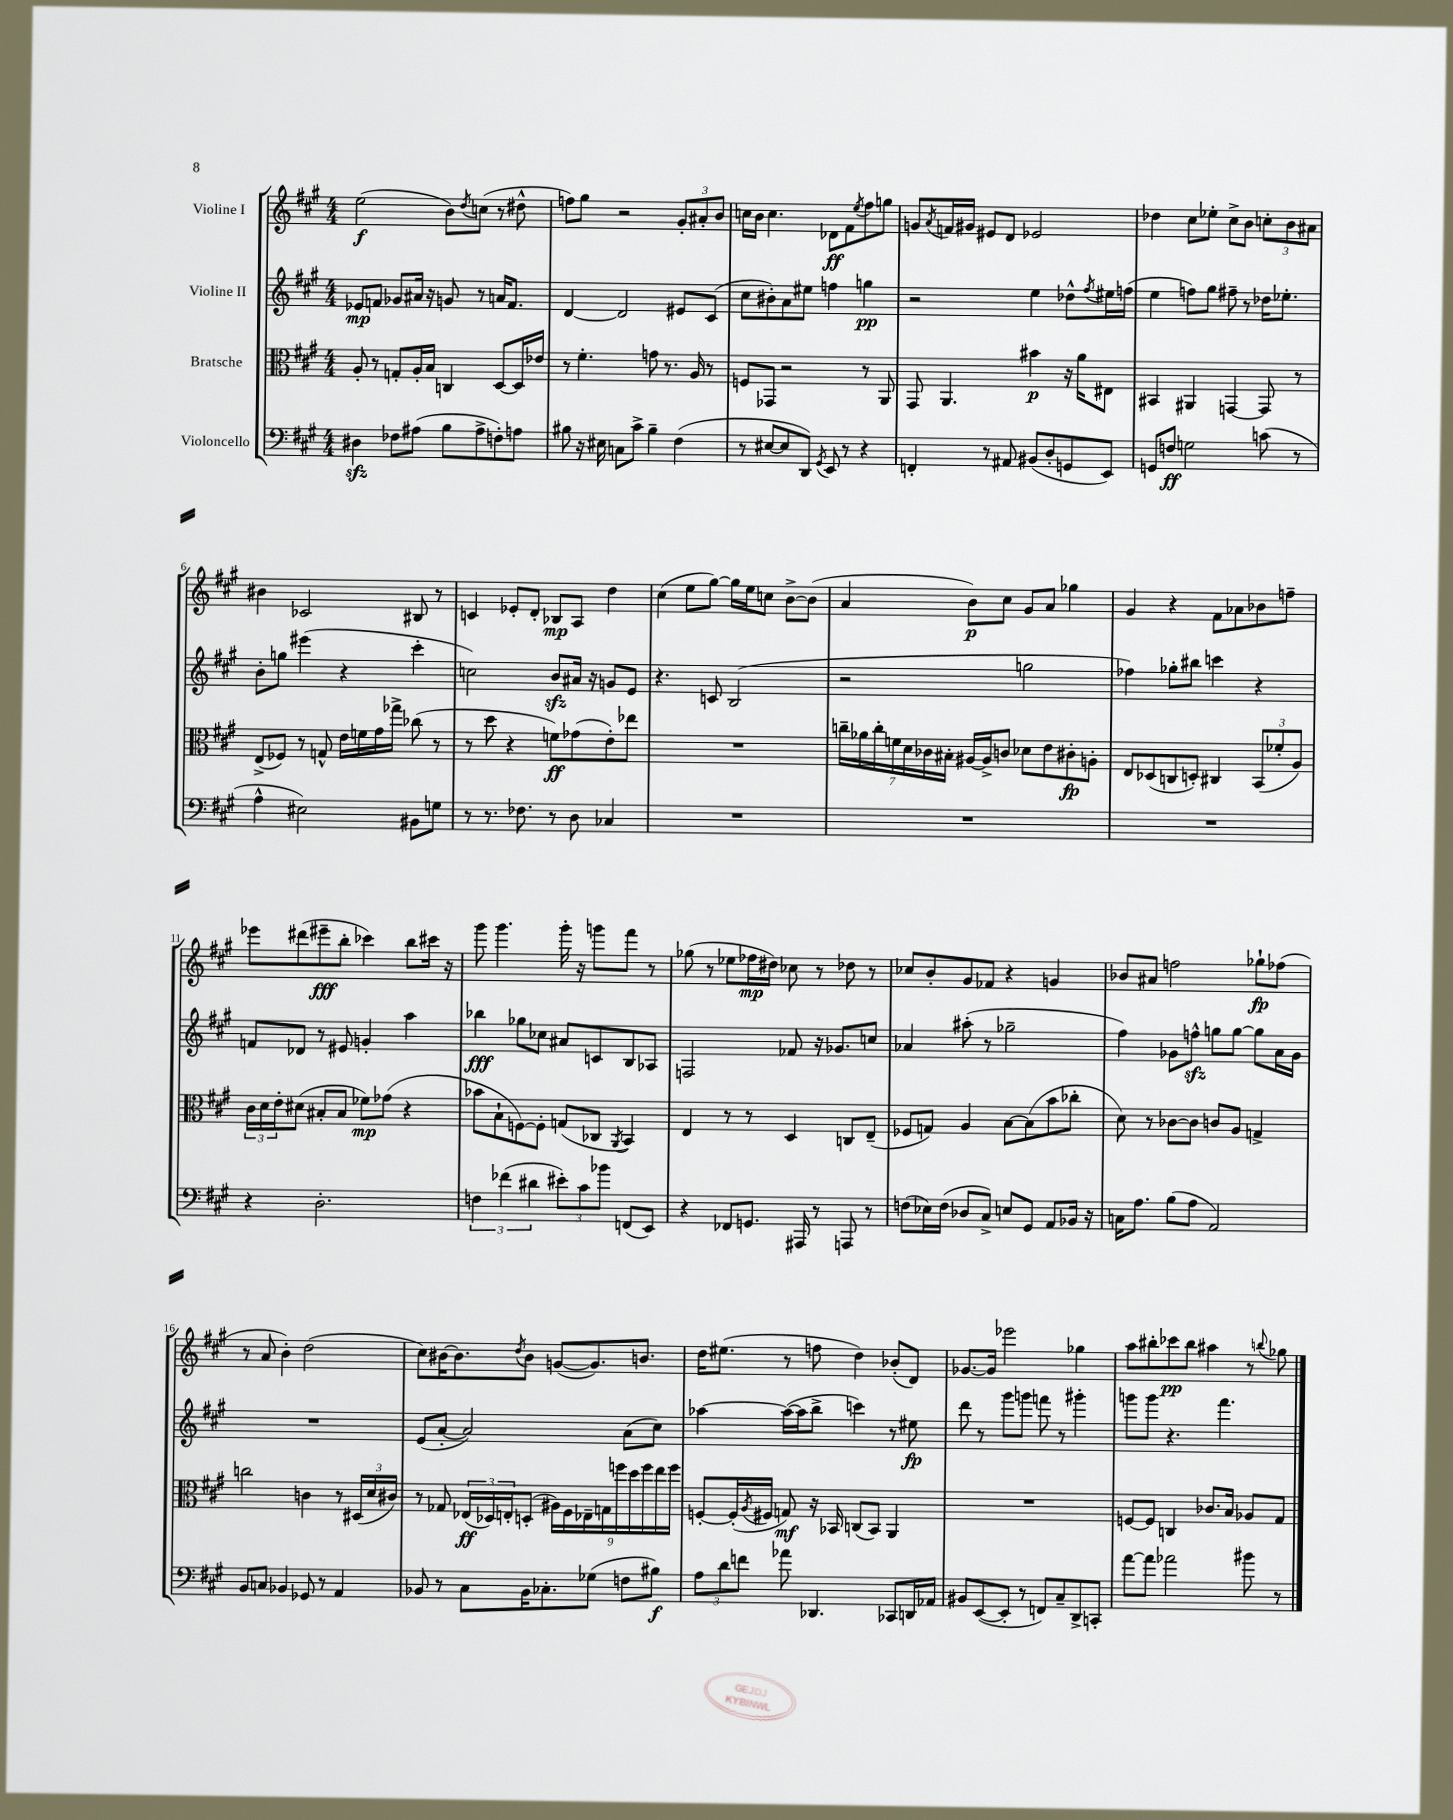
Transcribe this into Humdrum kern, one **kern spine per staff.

**kern	**dynam	**kern	**dynam	**kern	**dynam	**kern	**dynam
*part4	*part4	*part3	*part3	*part2	*part2	*part1	*part1
*staff4	*staff4	*staff3	*staff3	*staff2	*staff2	*staff1	*staff1
*I"Violoncello	*	*I"Bratsche	*	*I"Violine II	*	*I"Violine I	*
*clefF4	*	*clefC3	*	*clefG2	*	*clefG2	*
*k[f#c#g#]	*	*k[f#c#g#]	*	*k[f#c#g#]	*	*k[f#c#g#]	*
*M4/4	*	*M4/4	*	*M4/4	*	*M4/4	*
=1	=1	=1	=1	=1	=1	=1	=1
4D#Xzz\	.	8A'/	.	8e-X/L	mp	(2ee\	f
.	.	8r	.	8fn/J	.	.	.
8F-X\L	.	8Gn'/L	.	8g-X/L	.	.	.
(8A#X\J	.	16A'/L	.	16a#X/Jk	.	.	.
.	.	16B/JJ	.	16r	.	.	.
8B\L	.	4Cn/	.	8gn/	.	8b\L)	.
.	.	.	.	.	.	8qdd/	.
8A#^\	.	.	.	8r	.	(8ccn\J	.
8Fn'\)	.	[8D/L	.	16an/KL	.	8r	.
.	.	.	.	8.f/J	.	.	.
8An\J	.	16D/L]	.	.	.	8dd#X^^\	.
.	.	16e-X/JJ	.	.	.	.	.
=2	=2	=2	=2	=2	=2	=2	=2
8B#X\	.	8r	.	[4d/	.	8ffn\L)	.
16r	.	4.f#'\	.	.	.	8gg#\J	.
16E#X\	.	.	.	.	.	.	.
8Cn\L	.	.	.	2d/]	.	2r	.
8c#^\J	.	.	.	.	.	.	.
4B#~\	.	8gn\	.	.	.	.	.
.	.	8.r	.	.	.	.	.
(4F#\	.	.	.	8e#X/L	.	12g#'/L	.
.	.	16A/	.	.	.	.	.
.	.	.	.	.	.	12a#X'/	.
.	.	8r	.	(8c#/J	.	.	.
.	.	.	.	.	.	12b/J	.
=3	=3	=3	=3	=3	=3	=3	=3
8r	.	8Fn/L	.	8cc#\L	.	16ccn\LL	.
.	.	.	.	.	.	16b\JJ	.
[8E#X/L	.	8GG-X/J	.	8b#X'\)	.	4.cc\	.
8E#/]	.	2r	.	8a\	.	.	.
8DD/J)	.	.	.	8ee#X\J	.	.	.
8qGG#/	.	.	.	.	.	.	.
8EE/	.	.	.	4ffn\	.	8d-X\L	ff
8r	.	.	.	.	.	8f#\	.
.	.	.	.	.	.	8qee/	.
4r	.	8r	.	4ggn\	pp	8ff#\	.
.	.	8AA/	.	.	.	8ggn\J	.
=4	=4	=4	=4	=4	=4	=4	=4
4FFn'/	.	8GG#/	.	2r	.	8gn/L	.
.	.	.	.	.	.	8qa/	.
.	.	4.AA/	.	.	.	16fn/L	.
.	.	.	.	.	.	16g#X/JJ	.
8r	.	.	.	.	.	8e#X/L	.
8AA#X/	.	.	.	.	.	8d/J	.
(8BB#X/L	.	4b#X\	p	4ee\	.	2e-X/	.
8D'/	.	.	.	.	.	.	.
8GGn/	.	16r	.	8dd-X^^\L	.	.	.
.	.	16a\KL	.	.	.	.	.
.	.	.	.	8qff#/	.	.	.
8EE/J)	.	8E#X\J	.	16ee#X\L	.	.	.
.	.	.	.	(16ffn\JJ	.	.	.
=5	=5	=5	=5	=5	=5	=5	=5
8GGn/L	.	4BB#X/	.	4ee\	.	4dd-X\	.
8Fn/J	ff	.	.	.	.	.	.
2Gn\	.	4AA#X/	.	8ffn\L)	.	8cc#\L	.
.	.	.	.	8gg#\J	.	8ee-X'\J	.
.	.	[4GGn/	.	8ff#X~\	.	8cc#^\L	.
.	.	.	.	8r	.	8b\J	.
(8cn\	.	8GG/]	.	16dd-X\KL	.	12ccn'\L	.
.	.	.	.	8.ee-X'\J	.	.	.
.	.	.	.	.	.	12b\	.
8r	.	8r	.	.	.	.	.
.	.	.	.	.	.	12a#X\J	.
!!LO:LB:g=z
=6	=6	=6	=6	=6	=6	=6	=6
4A^^\	.	(8E^/L	.	8b'\L	.	4b#X\	.
.	.	8F-X/J)	.	8ggn\J	.	.	.
2E#X\)	.	8r	.	(4eee#X\	.	2c-X/	.
.	.	8Gn^^/	.	.	.	.	.
.	.	16e\LL	.	4r	.	.	.
.	.	16fn\	.	.	.	.	.
.	.	16g#\	.	.	.	.	.
.	.	16gg-X^\JJ	.	.	.	.	.
8BB#X\L	.	(8cc-X\	.	4ccc#'\	.	8B#X/	.
8Gn\J	.	8r	.	.	.	8r	.
=7	=7	=7	=7	=7	=7	=7	=7
8r	.	8r	.	2ccn\)	.	4cn/	.
8.r	.	8dd\	.	.	.	.	.
.	.	4r	.	.	.	8e-X'/L	.
8.F-X\	.	.	.	.	.	.	.
.	.	.	.	.	.	8d'/J	.
8r	.	8fn\L)	ff	8bzz/L	.	8B-X/L	mp
8D\	.	(8g-X\	.	16a#X/Jk	.	8A/J	.
.	.	.	.	16r	.	.	.
4C-X/	.	8e'\)	.	8gn/L	.	4dd\	.
.	.	8ee-X\J	.	8e/J	.	.	.
=8	=8	=8	=8	=8	=8	=8	=8
1r	.	1r	.	4.r	.	(4cc#\	.
.	.	.	.	.	.	8ee\L	.
.	.	.	.	8cn/	.	[8gg#\J)	.
.	.	.	.	(2B/	.	16gg#\LL]	.
.	.	.	.	.	.	16ee\J	.
.	.	.	.	.	.	8ccn\J	.
.	.	.	.	.	.	[8b^\L	.
.	.	.	.	.	.	(8b\J]	.
=9	=9	=9	=9	=9	=9	=9	=9
1r	.	28ccn~\LL	.	2r	.	4a/	.
.	.	28a-X\	.	.	.	.	.
.	.	28cc'\	.	.	.	.	.
.	.	28fn\	.	.	.	.	.
.	.	28d\	.	.	.	.	.
.	.	28c-X\	.	.	.	.	.
.	.	28B#X'\JJ	.	.	.	.	.
.	.	[16A#X/LL	.	.	.	8b\L)	p
.	.	16A#^/J]	.	.	.	.	.
.	.	8cn/J	.	.	.	8cc#\J	.
.	.	8d-X\L	.	2ggn\	.	8g#/L	.
.	.	8e\	.	.	.	8a/J	.
.	.	8c#X'\	fp	.	.	4gg-X\	.
.	.	8An'\J	.	.	.	.	.
=10	=10	=10	=10	=10	=10	=10	=10
1r	.	8E/L	.	4ff-X\)	.	4g#/	.
.	.	(8D-X/	.	.	.	.	.
.	.	8Cn/	.	8gg-X'\L	.	4r	.
.	.	8Dn'/J)	.	8bb#X\J	.	.	.
.	.	4C#X/	.	4cccn\	.	8f#\L	.
.	.	.	.	.	.	8a-X\	.
.	.	(12BB/L	.	4r	.	8b-X\	.
.	.	12f-X'/	.	.	.	.	.
.	.	.	.	.	.	8ffn~\J	.
.	.	12A/J)	.	.	.	.	.
!!LO:LB:g=z
=11	=11	=11	=11	=11	=11	=11	=11
4r	.	24c#\LL	.	8fn/L	.	8eee-X\L	.
.	.	24d\	.	.	.	.	.
.	.	24e'\J	.	.	.	.	.
.	.	(8d#X\J	.	8d-X/J	.	(8ddd#X\	.
2.D'\	.	8B#X'/L	.	8r	.	8eee#X~\	fff
.	.	8B#/J	.	8e#X/	.	8bb'\J	.
.	.	8f-X\L)	mp	4gn'/	.	4ccc-X\)	.
.	.	(8g-X\J	.	.	.	.	.
.	.	4r	.	4aa\	.	8bb\L	.
.	.	.	.	.	.	16ccc#X\Jk	.
.	.	.	.	.	.	16r	.
=12	=12	=12	=12	=12	=12	=12	=12
6Fn\	.	8b-X\L	.	4bb-X\	fff	8ggg#\	.
.	.	8B`\	.	.	.	4.ggg#\	.
(6f-X\	.	.	.	.	.	.	.
.	.	[8Fn\)	.	8gg-X\L	.	.	.
6d#X\	.	.	.	.	.	.	.
.	.	8F'\J]	.	8cc-X\J	.	.	.
12e#X'\L)	.	(8Gn/L	.	8a#X/L	.	16ggg#'\	.
.	.	.	.	.	.	16r	.
12c#\	.	.	.	.	.	.	.
.	.	8C-X/J	.	8cn/	.	8gggn\L	.
12b-X\J	.	.	.	.	.	.	.
.	.	8qAA/	.	.	.	.	.
(8FFn/L	.	4BB/)	.	8B/	.	8fff#\J	.
8EE/J)	.	.	.	8A-X/J	.	8r	.
=13	=13	=13	=13	=13	=13	=13	=13
4r	.	4E/	.	2Fn/	.	(8gg-X\	.
.	.	.	.	.	.	8r	.
8FF-X/L	.	8r	.	.	.	8ee-X\L	.
8.GGn/J	.	8r	.	.	.	16ff-X\L	mp
.	.	.	.	.	.	16dd#X\JJ)	.
.	.	4D/	.	8f-X/	.	8cc-X\	.
16AAA#X/	.	.	.	.	.	.	.
8r	.	.	.	16r	.	8r	.
.	.	.	.	8.g-X/L	.	.	.
8AAAn/	.	8Cn/L	.	.	.	8dd-X\	.
8r	.	(8E~/J	.	8ccn/J	.	8r	.
=14	=14	=14	=14	=14	=14	=14	=14
(8Fn\L	.	8F-X/L	.	4a-X/	.	8cc-X/L	.
16E-X\L)	.	8Gn/J)	.	.	.	8b'/	.
(16F\JJ	.	.	.	.	.	.	.
8D-X/L	.	4A/	.	(8aa#X'\	.	8g#/	.
8C#^/J)	.	.	.	8r	.	8f-X/J	.
8En/L	.	[8B\L	.	2gg-X~\	.	4r	.
8GG#/J	.	(8B\]	.	.	.	.	.
8AA/L	.	8b\	.	.	.	4gn/	.
16BB-X/Jk	.	8cc-X'\J	.	.	.	.	.
16r	.	.	.	.	.	.	.
=15	=15	=15	=15	=15	=15	=15	=15
16Cn\KL	.	8d\)	.	4ff#\)	.	8b-X/L	.
8.A\J	.	.	.	.	.	.	.
.	.	8r	.	.	.	8a#X/J	.
(8B\L	.	[8c-X\L	.	8g-X\L	.	2ffn\	.
8A\J	.	8c-\J]	.	8ffnzz^^\J	.	.	.
2AA/)	.	8cn/L	.	8ggn\L	.	.	.
.	.	8A/J	.	[8gg\J	.	.	.
.	.	4Gn^/	.	8gg\L]	.	8gg-X`\L	fp
.	.	.	.	16a\L	.	(8ff-X\J	.
.	.	.	.	16g-\JJ	.	.	.
!!LO:LB:g=z
=16	=16	=16	=16	=16	=16	=16	=16
8BB/L	.	2ccn\	.	1r	.	8r	.
8Cn/J	.	.	.	.	.	8a/	.
4BB-X/	.	.	.	.	.	4b'\)	.
8GG-X/	.	4cn\	.	.	.	(2dd\	.
8r	.	.	.	.	.	.	.
4AA/	.	8r	.	.	.	.	.
.	.	(24D#X/LL	.	.	.	.	.
.	.	24d/	.	.	.	.	.
.	.	24c#X/JJ)	.	.	.	.	.
=17	=17	=17	=17	=17	=17	=17	=17
8BB-X/	.	8r	.	(8e/L	.	8cc#\L)	.
8r	.	8G-X/	.	[8a'/J	.	[16b#X\K	.
.	.	.	.	.	.	8.b#\]	.
8C#\L	.	(24E-X/LL	ff	2a/])	.	.	.
.	.	24D-X/)	.	.	.	.	.
.	.	24En'/J	.	.	.	.	.
.	.	.	.	.	.	8qdd/	.
16BB-\K	.	(8Dn'/J	.	.	.	8b#\J	.
8.C-X'\	.	.	.	.	.	.	.
.	.	18A#X\LL)	.	.	.	([8gn/L	.
.	.	18F#\	.	.	.	.	.
.	.	18E-X~\	.	.	.	.	.
(8G-X\J	.	.	.	.	.	8.g/])	.
.	.	18Gn\	.	.	.	.	.
.	.	18ffn\	.	.	.	.	.
8Fn\L	.	.	.	(8a\L	.	.	.
.	.	18dd\	.	.	.	.	.
.	.	.	.	.	.	8.bn/J	.
.	.	18ff\	.	.	.	.	.
8B#X\J)	f	.	.	8cc#\J)	.	.	.
.	.	18ee\	.	.	.	.	.
.	.	18ff\JJ	.	.	.	.	.
=18	=18	=18	=18	=18	=18	=18	=18
12A\L	.	[8Fn'/L	.	[4aa-X\	.	16dd\KL	.
.	.	.	.	.	.	(8.ee#X\J	.
12d\	.	.	.	.	.	.	.
.	.	(16F'/L]	.	.	.	.	.
12fn\J	.	.	.	.	.	.	.
.	.	8qA/	.	.	.	.	.
.	.	16F#X/JJ	.	.	.	.	.
8a-X\	.	8Gn/)	mf	(16aa-\LL_	.	8r	.
.	.	.	.	16aa-\J]	.	.	.
4.DD-X/	.	16r	.	8bb^\J	.	8ffn\	.
.	.	16BB-X/	.	.	.	.	.
.	.	(8Cn/L	.	4cccn\)	.	4dd\)	.
.	.	8BB-/J)	.	.	.	.	.
8CC-X/L	.	4AA/	.	8r	.	(8b-X'/L	.
16DDn/L	.	.	.	8ee#X\	fp	8d/J)	.
16AA-X/JJ	.	.	.	.	.	.	.
=19	=19	=19	=19	=19	=19	=19	=19
8BB#X/L	.	1r	.	8ddd\	.	[8.g-X/L	.
([8EE/	.	.	.	8r	.	.	.
.	.	.	.	.	.	16g-/Jk]	.
8EE'/J]	.	.	.	8ggg#\L	.	2eee-X\	.
8r	.	.	.	8gggn\J	.	.	.
8FFn/L)	.	.	.	8fffn\	.	.	.
8C#~/	.	.	.	8r	.	.	.
8DD^/	.	.	.	4ggg#X'\	.	4gg-X\	.
8CCn'/J	.	.	.	.	.	.	.
=20	=20	=20	=20	=20	=20	=20	=20
[8a\L	.	[8Fn/L	.	8gggn\L	.	8aa\L	.
8a\J]	.	8F/J]	.	8ggg\J	.	8bb#X'\	.
2a-X\	.	4Cn/	.	4.r	.	8ccc-X\	pp
.	.	.	.	.	.	8bb#\J	.
.	.	8.c-X/L	.	.	.	4aa#X\	.
.	.	.	.	4.fff#\	.	.	.
.	.	16B/Jk	.	.	.	.	.
8b#X\	.	8A-X/L	.	.	.	8r	.
.	.	.	.	.	.	8qqbbn/	.
8r	.	8G#/J	.	.	.	8gg-X\	.
==	==	==	==	==	==	==	==
*-	*-	*-	*-	*-	*-	*-	*-
